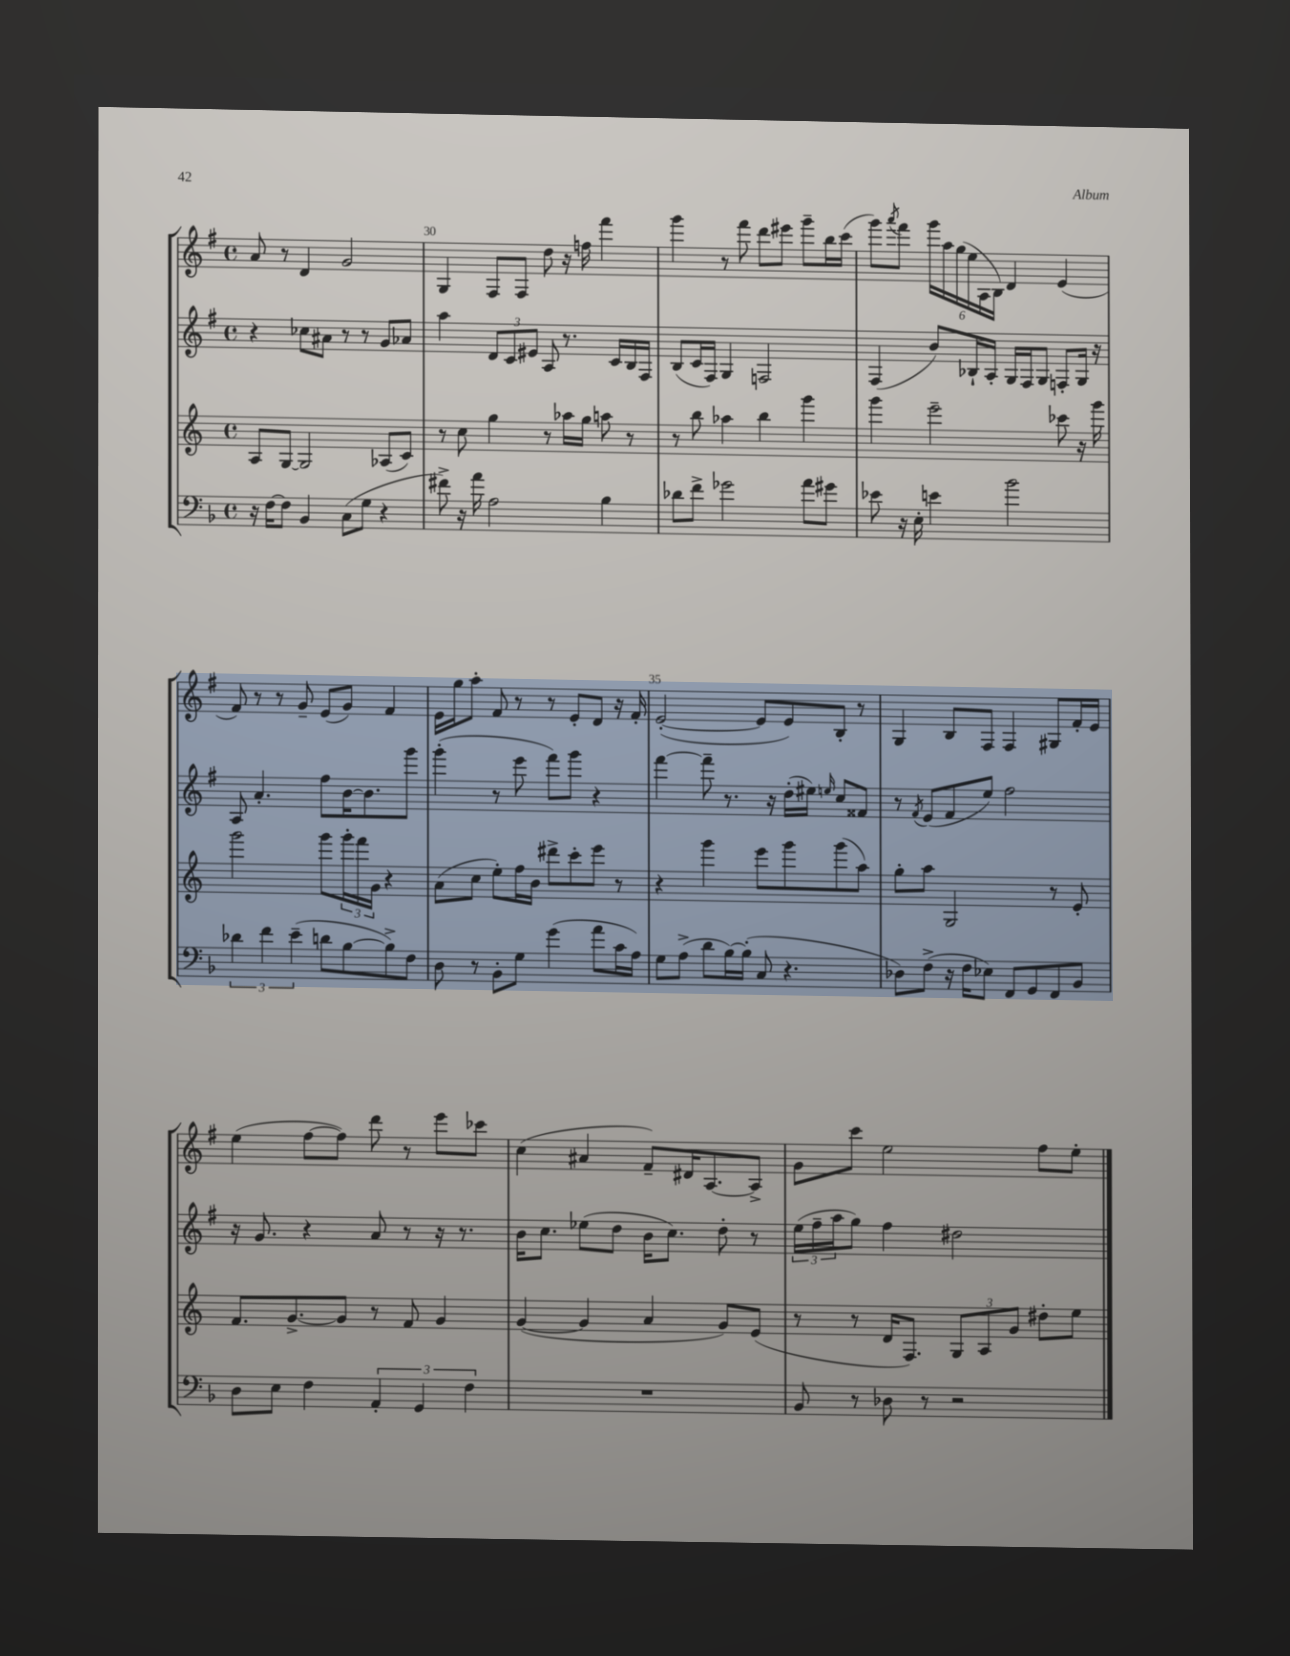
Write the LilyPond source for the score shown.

<<
\new StaffGroup <<
\new Staff = "s0" {
    \clef treble \key g \major \defaultTimeSignature \time 4/4
    a'8 r8 d'4 g'2 |
    g4 fis8 fis8 d''8 r16 f''16 fis'''4 |
    g'''4 r8 fis'''8 d'''8 eis'''8 g'''8-- b''16 c'''16( |
    g'''8) \acciaccatura { a'''8 } fis'''8 \tuplet 6/4 { g'''16 a''16 g''16( e''16 a16 b16) } d'4 e'4( |
    fis'8) r8 r8 g'8-- e'8( g'8) fis'4 |
    e'16 g''16 a''8-. fis'8 r8 r8 e'8-. d'8 r16 fis'16-. |
    e'2~-.( e'8 e'8) b8-. r8 |
    g4 b8 fis8 fis4 gis8 fis'16-. e'16 |
    e''4( fis''8~ fis''8) d'''8 r8 e'''8 ces'''8 |
    c''4( ais'4 fis'8--) dis'16 a8.~ a8-> |
    g'8 c'''8 e''2 fis''8 e''8-. \bar "|." |
}
\new Staff = "s1" {
    \clef treble \key g \major \defaultTimeSignature \time 4/4
    r4 ces''8 ais'8 r8 r8 g'8 aes'8 |
    a''4 \tuplet 3/2 { d'8 c'8 eis'8 } a8 r8. c'16 b16 fis16 |
    b8( c'16 fis16) g4 f2 |
    fis4( b'8) bes16-! a16-. g16 fis16 g8 f8-. g16 r16 |
    a8 a'4.-. fis''8 b'16~ b'8. g'''8 |
    g'''4-.( r8 e'''8 fis'''8) g'''8 r4 |
    fis'''4~ fis'''8-- r8. r16 d''16-.( eis''16) \grace { e''16 } c''8 fisis'8 |
    r8 \acciaccatura { fis'8 } e'8( fis'8 e''8) fis''2 |
    r16 g'8. r4 a'8 r8 r16 r8. |
    b'16 c''8. ees''8( d''8 b'16 c''8.) d''8-. r8 |
    \tuplet 3/2 { e''16( fis''16-- a''16 } g''8) fis''4 dis''2 \bar "|." |
}
\new Staff = "s2" {
    \clef treble \key c \major \defaultTimeSignature \time 4/4
    a8 g8~ g2 aes8( c'8) |
    r8 c''8 g''4 r8 aes''16 g''16 a''8 r8 |
    r8 b''8 aes''4 b''4 g'''4 |
    g'''4 e'''2-- ces'''8 r16 g'''16 |
    g'''2 g'''8 \tuplet 3/2 { g'''16-. f'''16 g'16 } r4 |
    a'8( c''8 e''8-.) f''16 b'16 dis'''8-> c'''8-. e'''8 r8 |
    r4 g'''4 e'''8 g'''8 g'''8( a''8) |
    g''8-. a''8 g2 r8 e'8-. |
    f'8. g'8.~-> g'8 r8 f'8 g'4 |
    g'4~( g'4 a'4 g'8) e'8( |
    r8 r8 d'16 f8.) \tuplet 3/2 { g8 a8 g'8 } dis''8-. e''8 \bar "|." |
}
\new Staff = "s3" {
    \clef bass \key f \major \defaultTimeSignature \time 4/4
    r16 f16~ f8 bes,4 c8( g8 r4 |
    fis'8->) r16 a'16 a2 bes4 |
    des'8 f'8-> ges'2 a'8 gis'8 |
    ees'8 r16 e16-. e'4 bes'2 |
    \tuplet 3/2 { des'4 f'4 e'4--( } d'8 bes8~ bes8->) f8 |
    d8 r8 bes,8-. g8 g'4( a'8 c'16 a16) |
    g8 a8->( d'8 bes16~) bes16-.( c8 r4. |
    des8) f8->( r16 f16 ees8) f,8 g,8 f,8 bes,8 |
    d8 e8 f4 \tuplet 3/2 { a,4-. g,4 f4 } |
    R1 |
    bes,8 r8 des8 r8 r2 \bar "|." |
}
>>
>>
\layout { \context { \Score currentBarNumber = #29 \override BarNumber.break-visibility = ##(#f #t #t) barNumberVisibility = #(every-nth-bar-number-visible 5) } }
